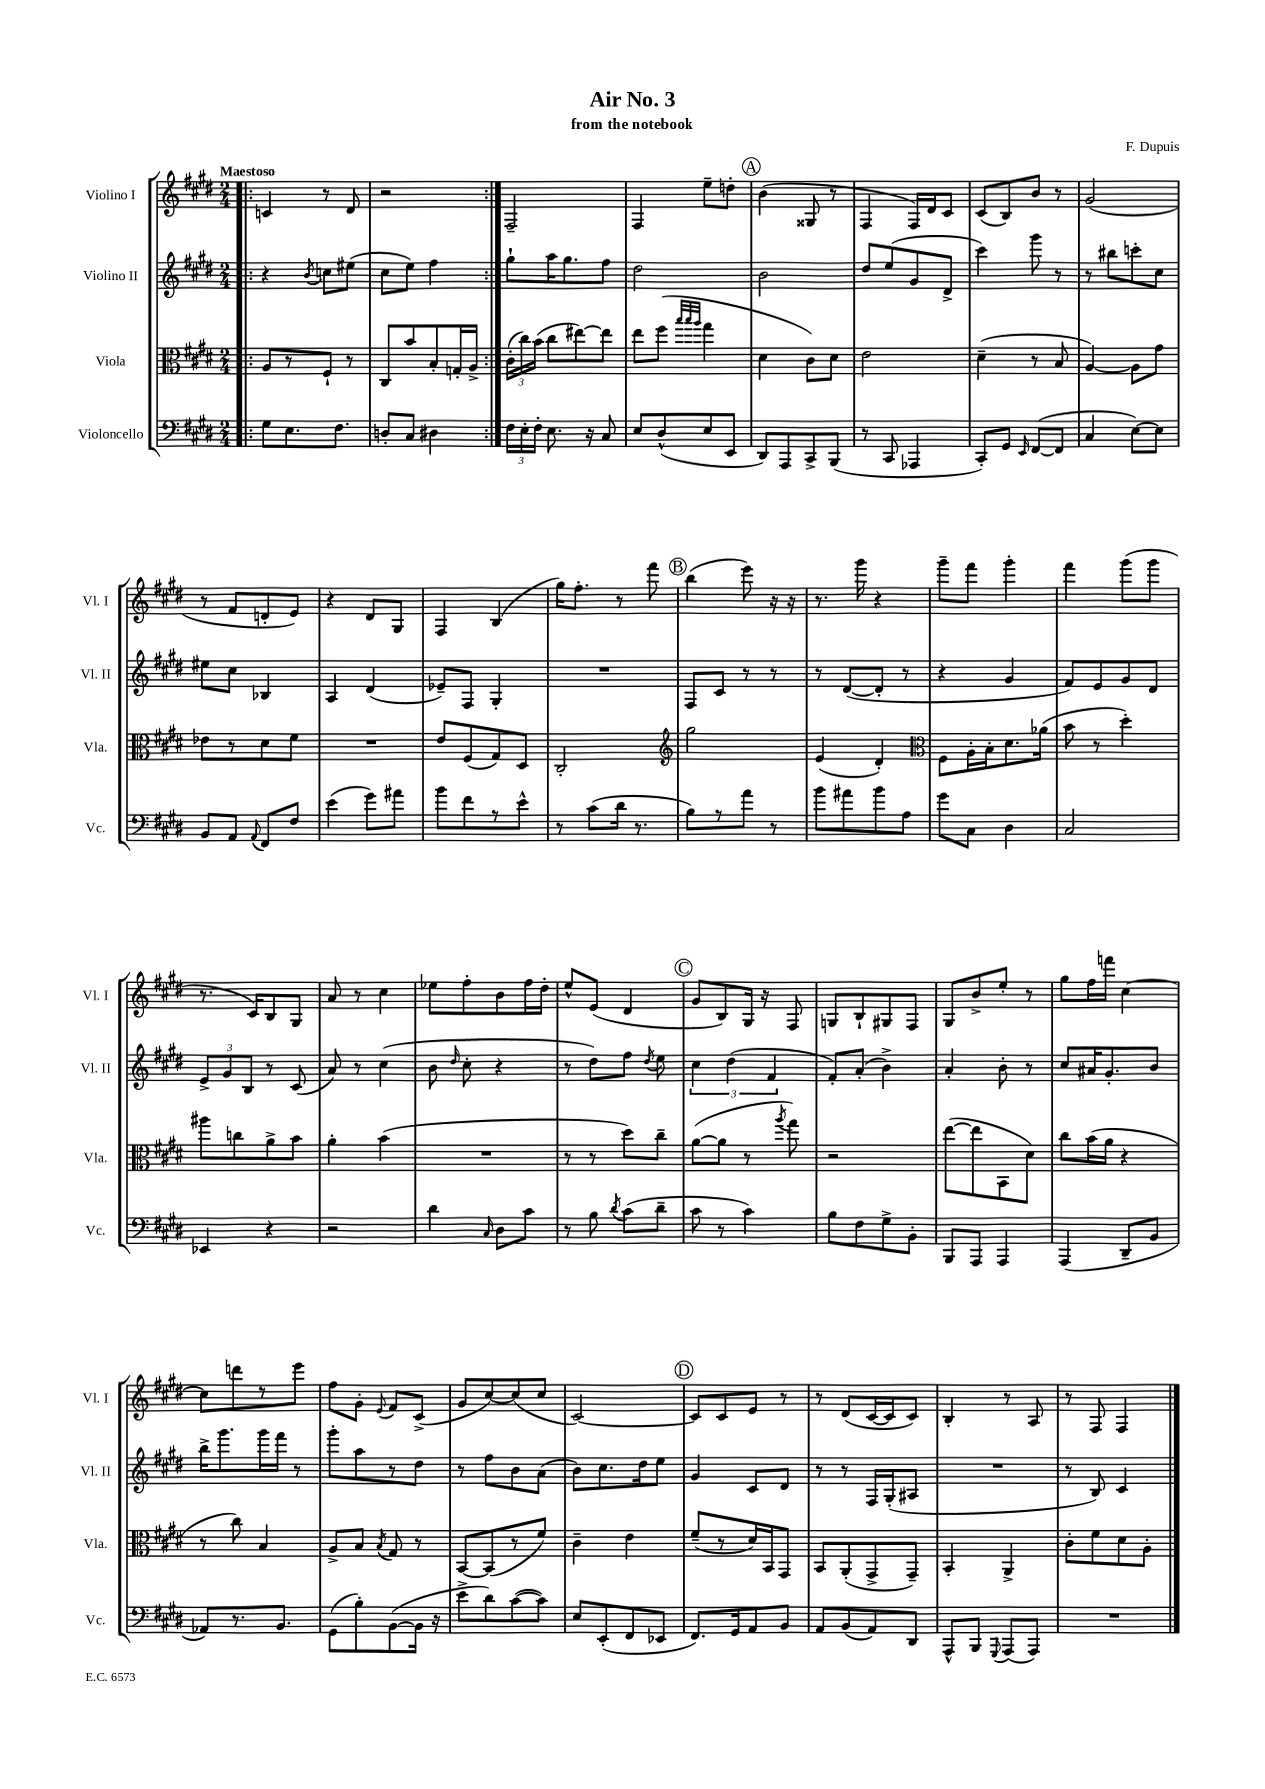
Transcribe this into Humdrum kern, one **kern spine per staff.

**kern	**kern	**kern	**kern
*staff4	*staff3	*staff2	*staff1
*clefF4	*clefC3	*clefG2	*clefG2
*k[f#c#g#d#]	*k[f#c#g#d#]	*k[f#c#g#d#]	*k[f#c#g#d#]
*M2/4	*M2/4	*M2/4	*M2/4
=!|:	=!|:	=!|:	=!|:
8G#\L	8A/L	4r	4c/
8.E\	8r	.	.
.	.	8qb/	.
.	8F#`/J	8cc\L	8r
8.F#\J	.	.	.
.	8r	(8ee#\J	8d#/
=	=	=	=
8D'/L	8C#/L	8cc#\L	2r
8C#/J	8b/	8ee\J)	.
4D#\	8B'/	4ff#\	.
.	16G'/L	.	.
.	16A^/JJ	.	.
=:|!	=:|!	=:|!	=:|!
24F#\LL	(24c#'\LL	8gg#`\L	2F#~/
24E'\	24cc#\)	.	.
24F#'\JJ	(24b\JJ	.	.
8.E\	8cc#\L	16aa\K	.
.	.	8.gg#\	.
.	[8ee#\)	.	.
16r	.	.	.
8C#/	8ee#\]J	8ff#\J	.
=	=	=	=
8E/L	8ee\L	2dd#\	4F#/
(8D#^^/	(8ff#\J	.	.
.	32qqbb/LLL	.	.
.	32qqbb/	.	.
.	32qqaa/JJJ	.	.
8E/	4gg#\	.	8ee~\L
8EE/J	.	.	8dd'\J
=	=	=	=
8DD#/L)	4d#\	2b\	(4b\
8AAA/	.	.	.
8CC#^/	8c#\L)	.	8G##/
(8BBB/J	8d#\J	.	8r
=	=	=	=
8r	2e\	8dd#/L	4F#/
8CC#/	.	(8ee/	.
4AAA-/	.	8g#/	16F#/LL)
.	.	.	16d#/J
.	.	8d#^/J	8c#/J
=	=	=	=
8CC#'/L)	(4d#~\	4ccc#\)	(8c#/L
8GG#/J	.	.	8B/)
16qqEE/	.	.	.
([8FF#/L	8r	8ggg#\	8b/J
8FF#/]J	8B/	8r	8r
=	=	=	=
4C#/	[4A/)	8r	(2g#/
.	.	8bb#\L	.
[8E\L)	8A\]L	8ccc'\	.
8E\]J	8g#\J	8cc#\J	.
=	=	=	=
8BB/L	8e-\L	8ee#\L	8r
8AA/J	8r	8cc#\J	8f#/L
8qqAA/	.	.	.
8FF#/L	8d#\	4B-/	8d'/
8F#/J	8f#\J	.	8e/J)
=	=	=	=
(4e\	2r	4A/	4r
8g#\L)	.	(4d#/	8d#/L
8a#\J	.	.	8G#/J
=	=	=	=
8b\L	8e/L	8e-~/L)	4F#/
8f#\	(8F#/	8F#/J	.
8r	8G#/)	4G#'/	(4B/
8e^^\J	8D#/J	.	.
=	=	=	=
8r	2C#'/	2r	16gg#\LK)
.	.	.	8.ff#'\J
(8c#\L	.	.	.
16d#\Jk	.	.	8r
8.r	.	.	.
.	.	.	8fff#\
=	=	=	=
*	*clefG2	*	*
8B\L)	2gg#\	8F#/L	(4bb\
8r	.	8c#/J	.
8a\J	.	8r	8eee\)
8r	.	8r	16r
.	.	.	16r
=	=	=	=
8b\L	(4e/	8r	8.r
8a#\	.	([8d#/L	.
.	.	.	16ggg#\
8b\	4d#'/)	8d#'/]J	4r
8A\J	.	8r	.
=	=	=	=
*	*clefC3	*	*
8g#\L	8F#\L	4r	8ggg#~\L
8C#\J	16A'\L	.	8fff#\J
.	16B'\J	.	.
4D#\	8.d#\	4g#/	4ggg#'\
.	(16a-\Jk	.	.
=	=	=	=
2C#/	8b\	8f#/L)	4fff#\
.	8r	8e/	.
.	4dd#'\)	8g#/	(8ggg#\L
.	.	8d#/J	8ggg#\J
=	=	=	=
4EE-/	8aa#\L	12e^/L	8.r
.	.	12g#/	.
.	8cc\	.	.
.	.	12B/J	.
.	.	.	16c#/LK)
4r	8a^\	8r	8B/
.	8b\J	(8c#/	8G#/J
=	=	=	=
2r	4a'\	8a/)	8a/
.	.	8r	8r
.	(4b\	(4cc#\	4cc#\
=	=	=	=
4d#\	2r	8b\	8ee-\L
.	.	16qqdd#/	.
.	.	8cc#'\	8ff#'\
16qqC#/	.	.	.
8D#\L	.	4r	8b\
8c#\J	.	.	16ff#\L
.	.	.	16dd#'\JJ
=	=	=	=
8r	8r	8r	8ee^^/L
8B\	8r	8dd#\L)	(8e/J
8qd#/	.	.	.
(8c#\L	8dd#\L)	8ff#\J	4d#/
.	.	8qdd#/	.
8d#~\J	8cc#~\J	8ee\	.
=	=	=	=
8c#\	([8a\L	6cc#\	8g#/L
8r	8a\]J	.	8B/)
.	.	(6dd#\	.
4c#\)	8r	.	16G#/Jk
.	.	.	16r
.	.	6f#/	.
.	8qaa/	.	.
.	8gg#\)	.	8F#/
=	=	=	=
8B\L	2r	8f#'/L)	8G/L
8F#\	.	(8a'/J	8B`/
8G#^\	.	4b^\)	8G#/
8BB'\J	.	.	8F#/J
=	=	=	=
8BBB/L	([8ee\L	4a'/	8G#/L
8AAA/J	8ee\]	.	8b^/
4AAA/	8BB\	8b'\	8ee'/J
.	8d#\J)	8r	8r
=	=	=	=
(4AAA/	8cc#\L	8cc#/L	8gg#\L
.	(16b\L	16a#/K	16ff#\L
.	16a\JJ	8.g#'/	16fff\JJ
8DD#~/L	4r	.	[4cc#\
8BB/J	.	8b/J	.
=	=	=	=
8AA-/L)	8r	16bb^\LK	8cc#\]L
.	.	8.ggg#\	.
8.r	8cc#\)	.	8ddd\
.	4B/	16ggg#\L	8r
8.BB/J	.	16fff#\JJ	.
.	.	8r	8eee\J
=	=	=	=
(8GG#\L	8A^/L	8ggg#'\L	8ff#\L
8B'\)	8B/J	8aa\	8g#'\J
.	8qB/	.	8qqe/
([8BB\	8G#/	8r	8f#/L
16BB\]Jk	8r	8dd#\J	(8c#^/J
16r	.	.	.
=	=	=	=
8e^\L	[8BB/L	8r	8g#/L
8d#\)	(8BB/]	8ff#\L	[8cc#/)
([8c#\	8r	8b\	(8cc#/]
8c#\]J)	8f#/J)	(8a\J	8cc#/J
=	=	=	=
8E/L	4c#~\	8b\L)	[2c#/)
(8EE'/	.	8.cc#\	.
8FF#/	4e\	.	.
.	.	16dd#\k	.
8EE-/J	.	8ee\J	.
=	=	=	=
8.FF#/L)	(8f#~/L	4g#/	8c#/]L
.	8r	.	8c#/
16GG#/k	.	.	.
8AA/	16d#/L)	8c#/L	8e/J
.	16BB/J	.	.
8BB/J	8GG#/J	8d#/J	8r
=	=	=	=
8AA/L	8BB/L	8r	8r
(8BB/	(8AA'/	8r	(8d#/L
8AA/)	8GG#^/	16F#/LL	[16c#/L
.	.	(16G#'/J	16c#/]J
8DD#/J	8GG#~/J)	8A#/J	8c#/J)
=	=	=	=
8AAA^^/L	4BB'/	2r	4B'/
8BBB/J	.	.	.
8qqGGG#/	.	.	.
(8AAA/L	4AA^/	.	8r
8AAA/J)	.	.	8A/
=	=	=	=
2r	8c#'\L	8r	8r
.	8f#\	8B/)	8F#/
.	8d#\	4c#/	4F#/
.	8A'\J	.	.
==	==	==	==
*-	*-	*-	*-
